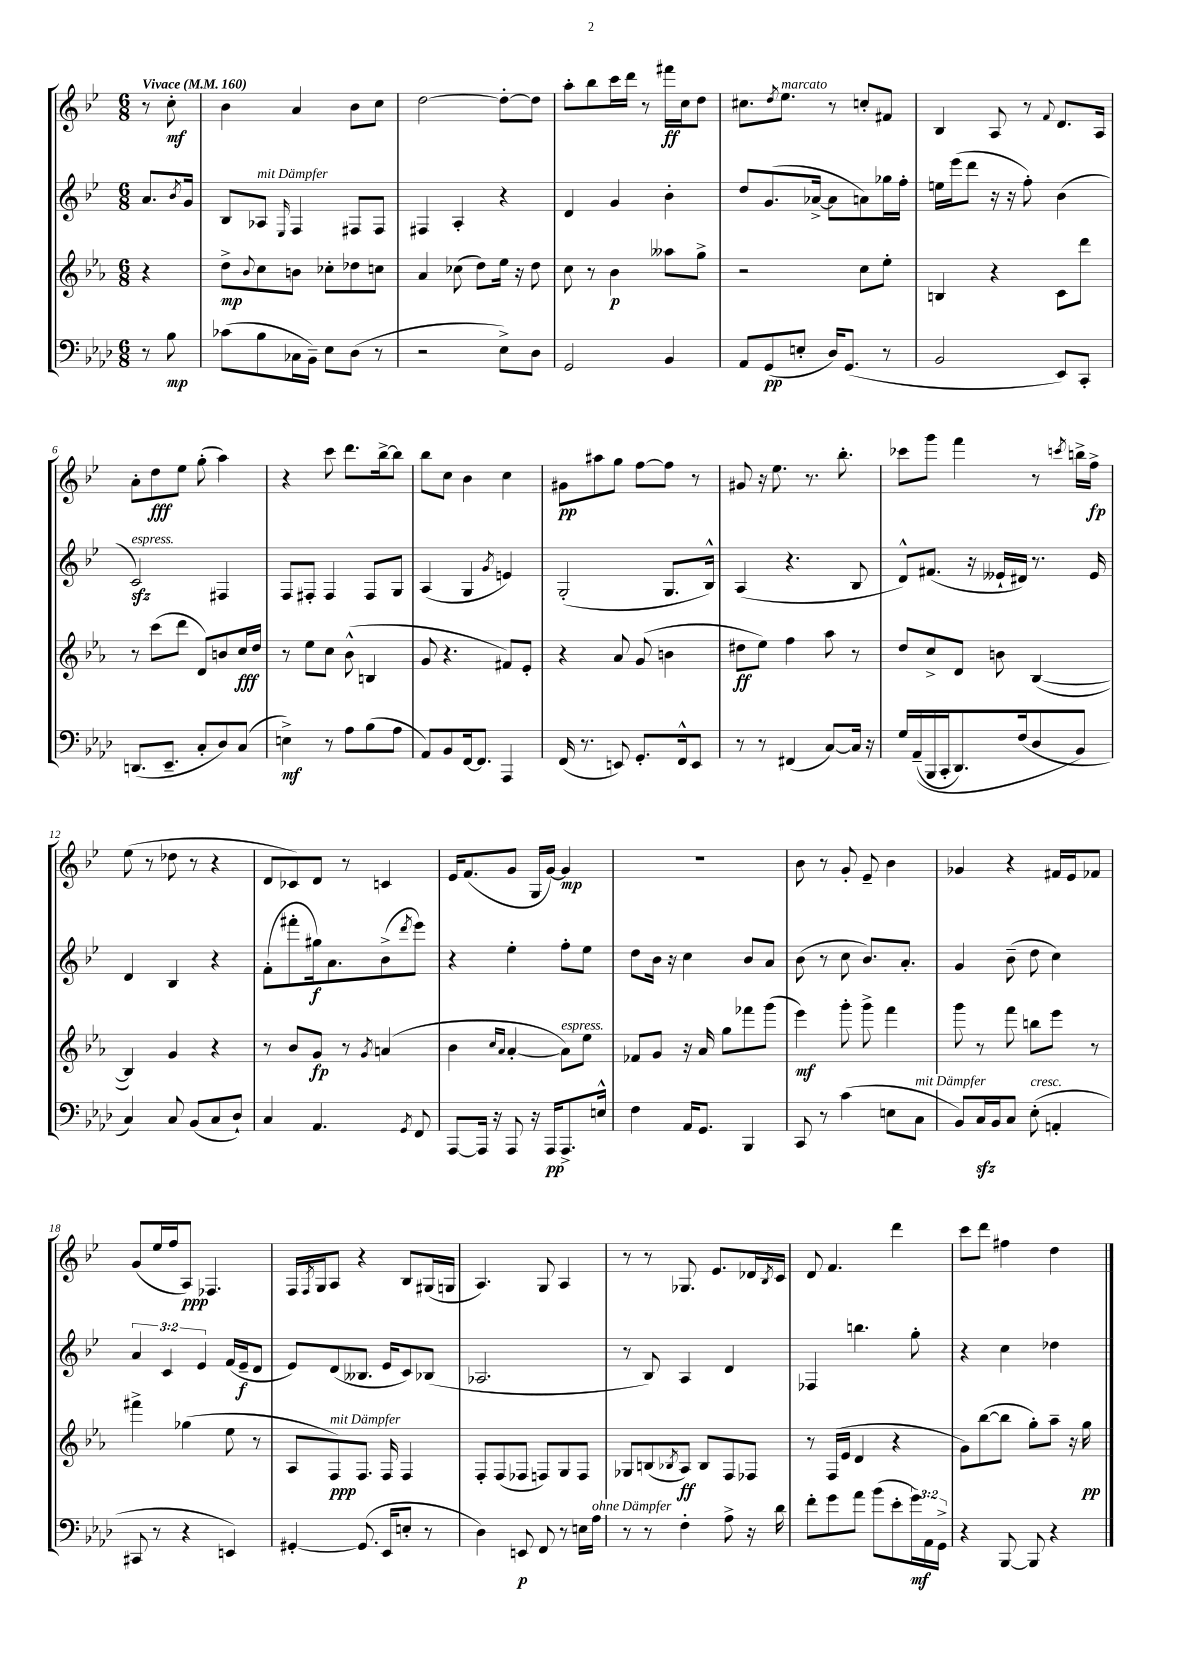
<<
\new StaffGroup <<
\new Staff = "s0" {
    \clef treble \key bes \major \numericTimeSignature \time 6/8 \partial 4 \tempo "Vivace" 4 = 160
    r8 c''8-.\mf |
    bes'4 a'4 bes'8 c''8 |
    d''2~ d''8~-. d''8 |
    a''8-. bes''8 c'''16 d'''16 r8 fis'''16\ff c''16 d''8 |
    cis''8. \acciaccatura { d''8 } ees''8.^\markup { \italic "marcato" } r8 c''8-. fis'8 |
    bes4 a8 r8 \appoggiatura { f'8 } d'8. a16 |
    a'8-. d''8\fff ees''8 g''8-.( a''4) |
    r4 c'''8 d'''8. bes''16~-> bes''8 |
    bes''8 c''8 bes'4 c''4 |
    gis'8\pp ais''8 g''8 f''8~ f''8 r8 |
    gis'8 r16 ees''8. r8. bes''8.-. |
    ces'''8 g'''8 f'''4 r8 \acciaccatura { c'''8 } b''16-> f''16->\fp |
    ees''8( r8 des''8 r8 r4 |
    d'8 ces'8) d'8 r8 c'4 |
    ees'16 f'8.( g'8 g16 g'16~) g'4\mp |
    R2. |
    bes'8 r8 g'8-. ees'8-- bes'4 |
    ges'4 r4 fis'16 ees'16 fes'8 |
    g'8( ees''16 f''16 a8\ppp) fes4. |
    f16 \acciaccatura { f8 } g16 a8 r4 bes8 gis16( g16 |
    a4.) g8 a4 |
    r8 r8 ges8. ees'8. des'16 \acciaccatura { bes8 } c'16 |
    d'8 f'4. d'''4 |
    c'''8 d'''8 fis''4 d''4 \bar "|." |
}
\new Staff = "s1" {
    \clef treble \key bes \major \numericTimeSignature \time 6/8 \override Staff.TupletNumber.text = #tuplet-number::calc-fraction-text \partial 4
    a'8. \acciaccatura { bes'8 } g'16 |
    bes8 aes8^\markup { \italic "mit Dämpfer" } \grace { ees16 } f4 fis8 fis8 |
    fis4 a4-. r4 |
    d'4 g'4 bes'4-. |
    d''8 g'8.( aes'16~-> aes'8 a'8) ges''16 f''16-. |
    e''16 ees'''16( d'''8 r16 r16 f''8-.) bes'4( |
    c'2\sfz^\markup { \italic "espress." }) fis4 |
    f8 fis8-. fis4 fis8 g8 |
    a4( g4 \acciaccatura { g'8 } e'4) |
    g2-.( g8. bes16-^) |
    a4( r4. bes8 |
    d'8-^) fis'8.( r16 eeses'16-! dis'16) r8. eeses'16 |
    d'4 bes4 r4 |
    f'8-.( fis'''8-. gis''16\f) a'8. bes'8->( \acciaccatura { d'''8 } ees'''8) |
    r4 ees''4-. f''8-. ees''8 |
    d''8 bes'16 r16 c''4 bes'8 a'8 |
    bes'8( r8 c''8 bes'8.) a'8.-. |
    g'4 bes'8--( d''8 c''4) |
    \tuplet 3/2 { a'4 c'4 ees'4 } f'16( ees'16--\f d'8 |
    ees'8) d'8( beses8. ees'16 c'8) bes8( |
    aes2. |
    r8 bes8) a4 d'4 |
    fes4 b''4. g''8-. |
    r4 c''4 des''4 \bar "|." |
}
\new Staff = "s2" {
    \clef treble \key ees \major \numericTimeSignature \time 6/8 \partial 4
    r4 |
    d''8->\mp \appoggiatura { bes'8 } c''8 b'8 ces''8-. des''8 c''8 |
    aes'4 ces''8( d''8) ees''16 r16 d''8 |
    c''8 r8 bes'4\p aeses''8 g''8-> |
    r2 c''8 ees''8-. |
    b4 r4 c'8 d'''8 |
    r8 c'''8( d'''8 d'8) b'8 c''16\fff d''16 |
    r8 ees''8 c''8 bes'8-^( b4 |
    g'8 r4. fis'8) ees'8-. |
    r4 aes'8 g'8( b'4 |
    dis''8\ff ees''8) f''4 aes''8 r8 |
    d''8 c''8-> d'8 b'8 bes4~( |
    bes4) g'4 r4 |
    r8 bes'8 g'8\fp r8 \acciaccatura { g'8 } a'4( |
    bes'4 \grace { c''16 aes'16 } aes'4~-. aes'8^\markup { \italic "espress." }) ees''8 |
    fes'8 g'8 r16 aes'16 g''8 fes'''8 g'''8( |
    ees'''4\mf) g'''8-. g'''8-> f'''4 |
    g'''8 r8 f'''8 b''8 ees'''8 r8 |
    fis'''4-> ges''4( ees''8 r8 |
    aes8 f8\ppp^\markup { \italic "mit Dämpfer" }) f8. f16 f4 |
    f8-. f8( fes8 f8) g8 f8 |
    ges8 b8( \acciaccatura { bes8 } aes8\ff) bes8 f8 fes8 |
    r8 f16( ees'16 d'4 r4 |
    g'8) bes''8~( bes''8 g''8-.) aes''8-- r16 g''16\pp \bar "|." |
}
\new Staff = "s3" {
    \clef bass \key aes \major \numericTimeSignature \time 6/8 \override Staff.TupletNumber.text = #tuplet-number::calc-fraction-text \partial 4
    r8 bes8\mp |
    ces'8( bes8 ces16 bes,16--) ees8 des8( r8 |
    r2 ees8->) des8 |
    g,2 bes,4 |
    aes,8 g,8\pp( e8-. des16) g,8.( r8 |
    bes,2 ees,8) c,8-. |
    d,8.( ees,8.-- c8-. des8) c8( |
    e4->\mf) r8 aes8 bes8( aes8 |
    aes,8) bes,8 f,16~ f,8. aes,,4 |
    f,16( r8. e,8) g,8.-. f,16-^ e,8 |
    r8 r8 fis,4( c8~) c16 r16 |
    g16 aes,16--(\( bes,,16 c,16-. des,8.) f16( des8 bes,8\) |
    c4) c8 bes,8( c8 des8-!) |
    c4 aes,4. \acciaccatura { g,8 } f,8 |
    aes,,8~ aes,,16 r16 aes,,8 r16 aes,,16\pp aes,,8.-> e16-^ |
    f4 aes,16 g,8. bes,,4 |
    c,8 r8 c'4( e8 c8^\markup { \italic "mit Dämpfer" } |
    bes,8) c16\sfz bes,16 c8 ees8-.^\markup { \italic "cresc." }( a,4-. |
    cis,8 r8 r4 e,4) |
    gis,4~-. gis,8.( ees,16 e8-. r8 |
    des4) e,8\p f,8 r8 e16 aes16^\markup { \italic "ohne Dämpfer" } |
    r8 r8 f4-. aes8-> r16 des'16 |
    f'8-. g'8 aes'8 bes'8( ees'8-. \tuplet 3/2 { g'16\mf) aes,16 g,16-> } |
    r4 bes,,8~ bes,,8 r4 \bar "|." |
}
>>
>>
